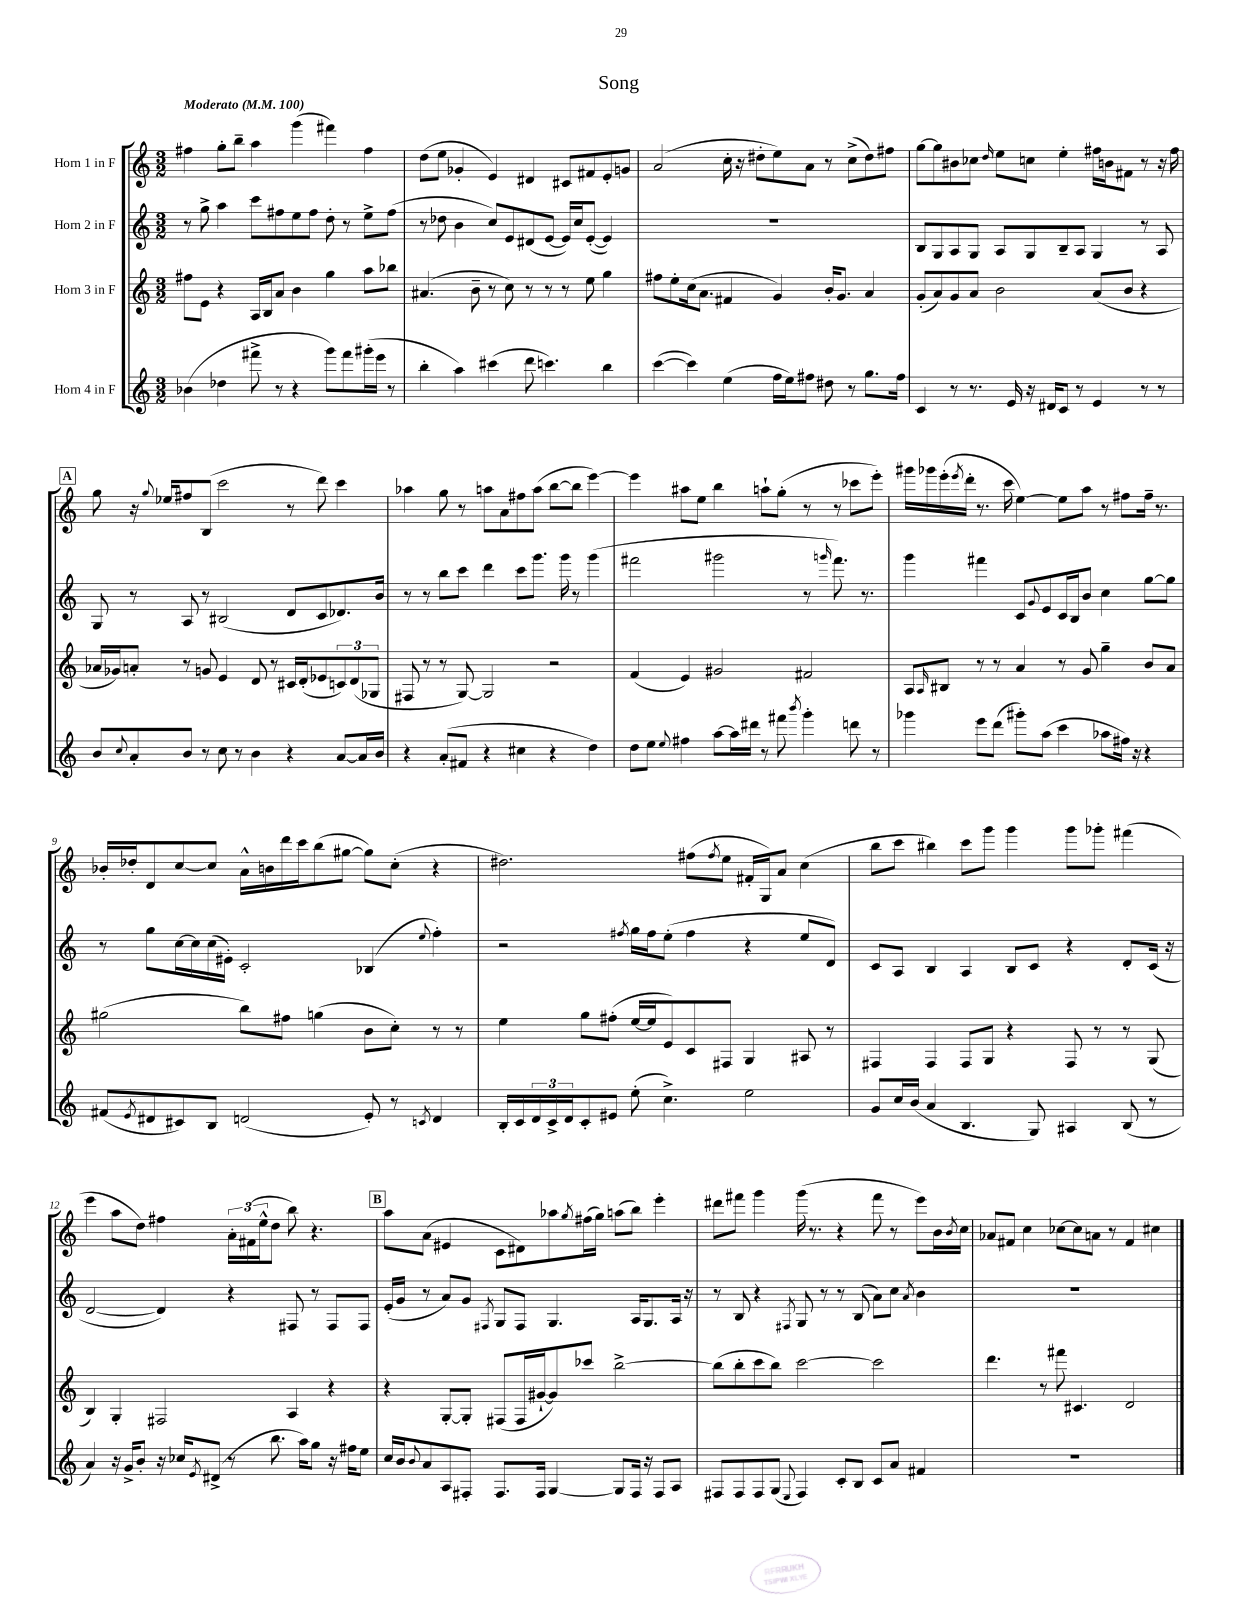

**kern	**kern	**kern	**kern
*staff4	*staff3	*staff2	*staff1
*clefG2	*clefG2	*clefG2	*clefG2
*k[]	*k[]	*k[]	*k[]
*M3/2	*M3/2	*M3/2	*M3/2
*MM100	*MM100	*MM100	*MM100
(4b-	8ff#	8r	4ff#
.	8e	8gg^	.
4dd-	4r	4aa	8gg'
.	.	.	8bb~
8fff#^	16A	8ccc	4aa
.	16B	.	.
8r	8a	8ff#	.
4r	4b	8ee	(4ggg
.	.	8ff#	.
8ggg)	4gg	8dd'	4fff#)
8fff#	.	8r	.
(16ggg#'	8aa	8ee^	4ff#
16eee	.	.	.
8r	8bb-	(8ff#	.
=	=	=	=
4bb'	(4.a#	8r	(8dd
.	.	8dd-	8ee
4aa)	.	4b	4g-'
.	8b~	.	.
(4ccc#	8r	8cc)	4e)
.	8cc)	8e	.
8ddd	8r	(8d#	4d#
4.ccc)	8r	[8e	.
.	8r	16e])	8c#
.	.	16cc	.
.	8ee	([8e'	8f#
4bb	4gg	4e])	8e'
.	.	.	8g
=	=	=	=
([4ccc	8ff#	1.r	(2a
.	8ee'	.	.
4ccc])	(16cc	.	.
.	8.a	.	.
(4ee	4f#	.	16cc'
.	.	.	16r
.	.	.	8dd#'
16ff	4g)	.	8ee)
16ee)	.	.	.
8ff#	.	.	8a
8dd#	16b'	.	8r
.	8.g	.	.
8r	.	.	(8cc^
8.gg	4a	.	8dd#)
.	.	.	8ff#
16ff#	.	.	.
=	=	=	=
4c	(8g'	8B	[8gg
.	8a)	8G	8gg]
8r	8g	8A	8b#
8.r	8a	8G	8cc-
.	.	.	16qqdd
.	2b	8A	8ee
16e	.	.	.
16r	.	8G	8cc
16d#	.	.	.
8c	.	8B~	4ee'
8r	.	8A	.
4e	(8a	4G	16ff#
.	.	.	16b
.	8b	.	8f#
8r	4r	8r	8r
8r	.	8A	16r
.	.	.	16ff#
=	=	=	=
8b	16a-	8G	8gg
.	16g-)	.	.
8qqcc	.	.	.
8a'	8a'	8r	16r
.	.	.	8qqgg
.	.	.	16ee-
8b	8r	8A	8ff#
8r	8g	8r	(8B
8cc	4e	(2B#	2ccc
8r	.	.	.
4b	8d	.	.
.	8r	.	.
4r	16c#	8d	8r
.	(16d'	.	.
.	8e-	8c	8ddd)
[8a	12c)	8.d-)	4ccc
.	(12d	.	.
16a]	.	.	.
.	12G-	.	.
16b	.	16b	.
=	=	=	=
4r	8F#	8r	4aa-
.	8r	8r	.
(8a'	8r	8bb	8gg
8f#	[8G)	8ccc	8r
4r	2G]	4ddd	8aa
.	.	.	8a
4cc#	.	8ccc	8ff#
.	.	8.ggg	(8aa
4r	2r	.	[8bb
.	.	16ggg	.
.	.	8r	8bb]
4dd)	.	(4ggg	[4eee)
=	=	=	=
8dd	(4f	2fff#	4eee]
8ee	.	.	.
8qqee	.	.	.
4ff#	4e)	.	8aa#
.	.	.	8ee
[8aa	2g#	2ggg#	4bb
16aa]	.	.	.
16ddd#	.	.	.
8r	.	.	8aa`
8fff#	.	.	(8gg'
8qbbb	.	.	.
4ggg'	2f#	8r	8r
.	.	16qqggg	.
.	.	8.fff#)	8r
8ddd	.	.	8ccc-
.	.	8.r	.
8r	.	.	8eee')
=	=	=	=
4ggg-	8A	4ggg	16ggg#
.	.	.	16ggg-
.	16qqA	.	.
.	8B#	.	(16eee'
.	.	.	8qeee
.	.	.	16ddd'
8eee	8r	4fff#	8.r
(8ddd	8r	.	.
.	.	.	16ccc
8ggg#')	4a	8c	[4ee)
.	.	8qqg	.
(8aa	.	8e	.
4ccc	8r	16c	8ee]
.	.	16B	.
.	8g	8b	8aa
8aa-	4gg~	4cc	8r
16ff#)	.	.	8ff#
16r	.	.	.
4r	8b	[8gg	16ff#~
.	.	.	8.r
.	8a	8gg]	.
=	=	=	=
(8f#	(2gg#	8r	16b-'
.	.	.	16dd-'
8qe	.	.	.
8d#	.	8gg	8d
8c#)	.	[16cc	[8cc
.	.	16cc]	.
8B	.	(16cc	8cc]
.	.	16e#')	.
(2d	8bb)	2c'	16a^^
.	.	.	16b
.	8ff#	.	16ddd
.	.	.	16ccc
.	(4gg	.	(8bb
.	.	.	[8gg#
8e')	8b	(4B-	8gg#])
8r	8cc')	.	(8cc'
8qc	.	8qqee	.
4d	8r	4ff')	4r
.	8r	.	.
=	=	=	=
16B'	4ee	2r	2.dd#)
16c	.	.	.
24d	.	.	.
24c^	.	.	.
24d	.	.	.
8c'	8gg	.	.
8e#	(8ff#'	.	.
.	.	8qff#	.
(8ee'	[16ee	16gg	.
.	16ee]	16ff#	.
4.cc^)	8e)	(8ee'	.
.	8c	4ff#	(8ff#
.	.	.	8qff#
.	8F#	.	8ee
2ee	4G	4r	16f#'
.	.	.	16G)
.	.	.	8a
.	8A#	8ee	(4cc
.	8r	8d)	.
=	=	=	=
8g	4F#	8c	8bb
16cc	.	8A	8ccc
(16b	.	.	.
4a	4F#	4B	4bb#)
4.B	8F#	4A	8ccc
.	8G	.	8ggg
.	4r	8B	4ggg
8G)	.	8c	.
4A#	8F#	4r	8ggg
.	8r	.	8ggg-'
(8B	8r	8d'	(4fff#
8r	(8G	(16c	.
.	.	16r	.
=	=	=	=
4a)	4B)	[2d	4eee
16r	4G'	.	8aa
16g^	.	.	.
8b'	.	.	8dd)
16r	2F#	4d])	4ff#
16cc-	.	.	.
8qe	.	.	.
(8d#^	.	.	.
8r	.	4r	24a'
.	.	.	(24f#
.	.	.	24ee^^
8.bb	.	.	8dd
.	4A	8F#	8bb)
16aa)	.	.	.
8gg	.	8r	4.r
16r	4r	8F#	.
16ff#	.	.	.
8ee	.	8F#	.
=	=	=	=
16cc	4r	(16e'	8aa
16b	.	16g	.
8qqb	.	.	.
8a	.	8r	(8a
8A	[8G'	8a)	4e#
8F#'	8G']	8g	.
.	.	8qF#	.
8.F#	(8F#	8G	8c
.	16F#	8F#	8d#)
16F#	[16g#`	.	.
[4G	8g#])	4.G	8aa-
.	.	.	8qgg
.	8ccc-	.	(16ff#
.	.	.	16gg)
8G]	[2bb^	.	(8aa
16F#	.	16A	8bb)
16r	.	8.G	.
8F#	.	.	4eee'
8A	.	16A	.
.	.	16r	.
=	=	=	=
8F#	(8bb]	8r	8ddd#
8F#	8bb'	8B	8fff#
8F#	8ccc	4r	4ggg
(8G	8bb)	.	.
8qqE	.	8qF#	.
4F#)	[2ccc	8G	(16ggg
.	.	.	8.r
.	.	8r	.
8c'	.	8r	4r
8B	.	(8B	.
8c	2ccc]	8a)	8fff#
8a	.	8cc	8r
.	.	8qa	.
4f#	.	4b	8eee)
.	.	.	16b
.	.	.	8qb
.	.	.	16cc
=	=	=	=
1.r	4.ddd	1.r	8a-
.	.	.	8f#
.	.	.	4cc
.	8r	.	.
.	8fff#	.	[8cc-
.	4.c#	.	8cc-]
.	.	.	8a
.	.	.	8r
.	2d	.	4f#
.	.	.	4cc#
==	==	==	==
*-	*-	*-	*-
